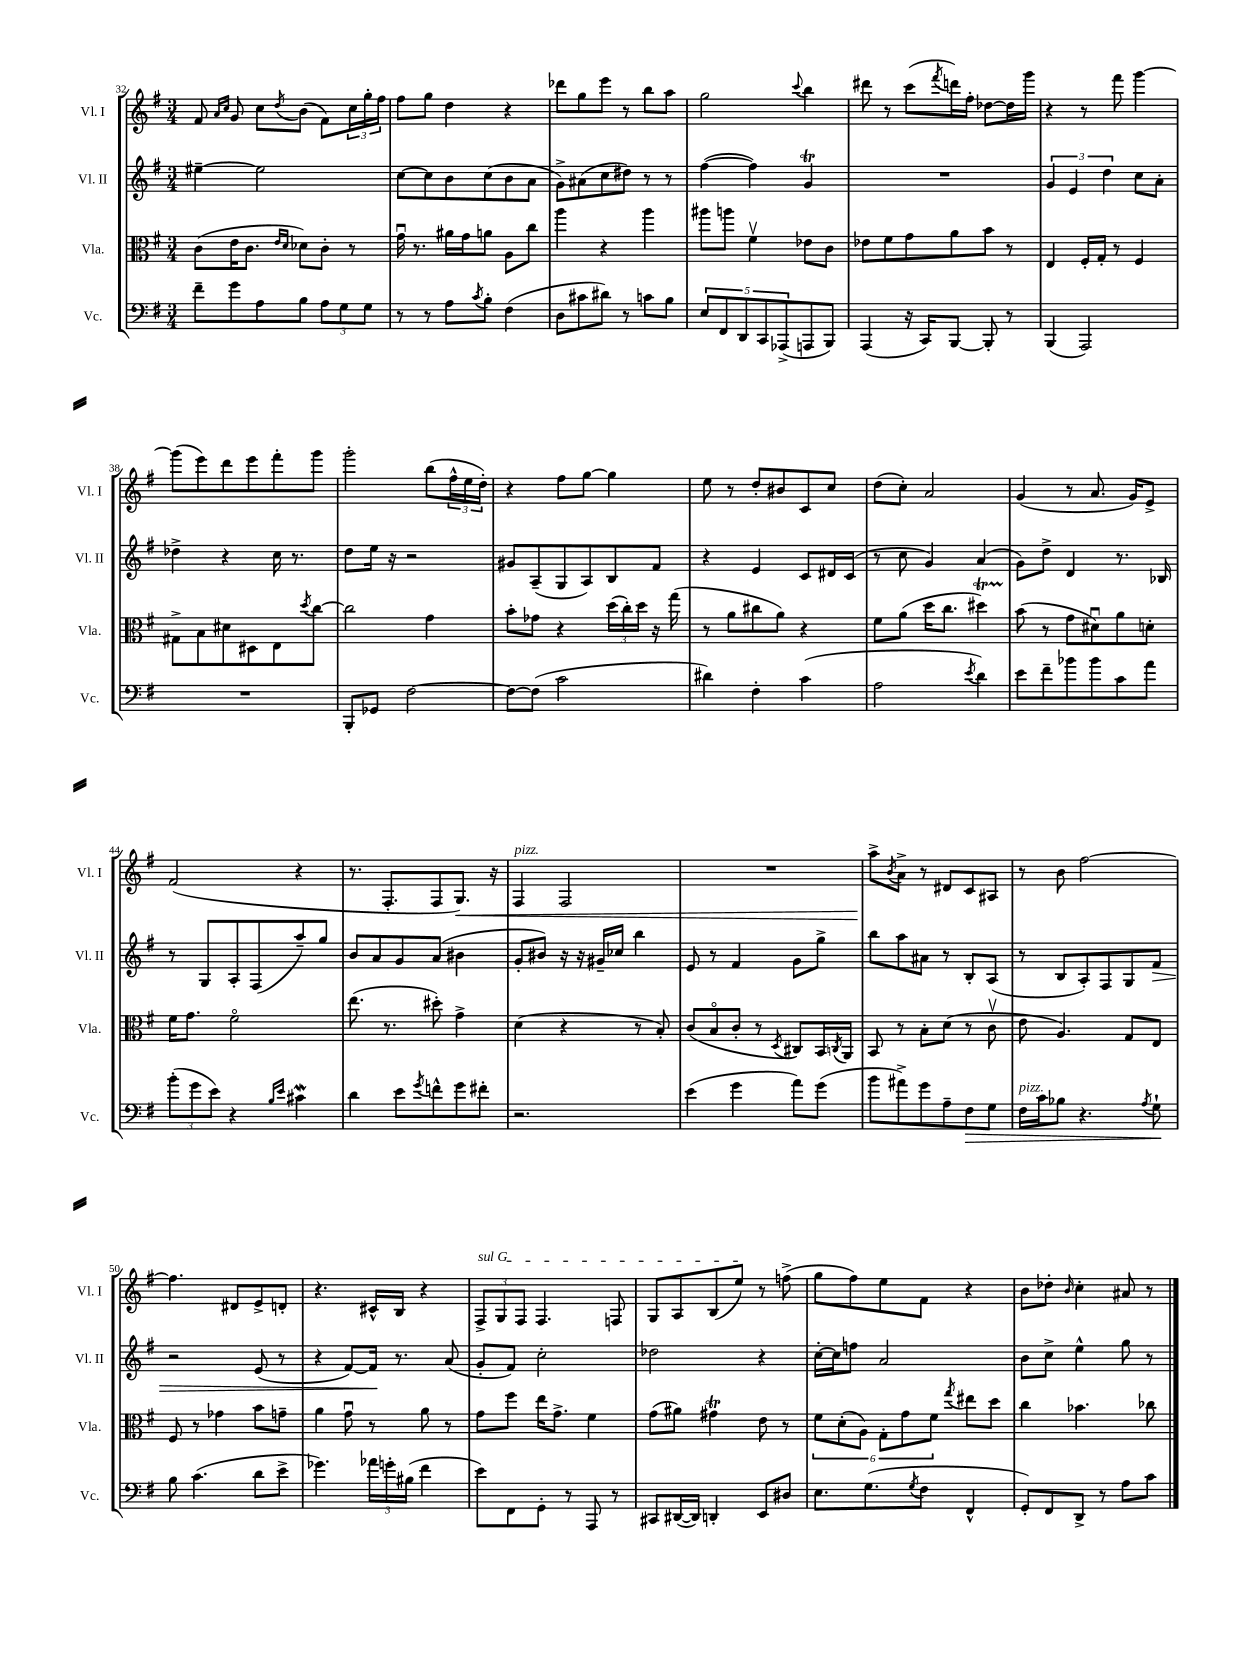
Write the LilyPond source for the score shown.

<<
\new StaffGroup <<
\new Staff = "s0" \with { instrumentName = "Vl. I" shortInstrumentName = "Vl. I" } {
    \clef treble \key g \major \numericTimeSignature \time 3/4
    fis'8 \grace { a'16 c''16 } g'8 c''8 \acciaccatura { d''8 } b'8( fis'8) \tuplet 3/2 { c''16 g''16-. fis''16 } |
    fis''8 g''8 d''4 r4 |
    des'''8 g''8 e'''8 r8 b''8 a''8 |
    g''2 \appoggiatura { c'''8 } b''4 |
    dis'''8 r8 c'''8( \acciaccatura { fis'''8 } d'''16) fis''16-. des''8~ des''16 g'''16 |
    r4 r8 fis'''8 g'''4~ |
    g'''8( e'''8) d'''8 e'''8 fis'''8-. g'''8 |
    g'''2-. b''8( \tuplet 3/2 { fis''16-^ e''16 d''16-.) } |
    r4 fis''8 g''8~ g''4 |
    e''8 r8 d''8-. bis'8 c'8 c''8 |
    d''8( c''8-.) a'2 |
    g'4( r8 a'8. g'16) e'8-> |
    fis'2( r4 |
    r8. fis8.-. fis8 g8.\<) r16 |
    fis4^\markup { \italic "pizz." } fis2 |
    R2. |
    a''8->\! \acciaccatura { b'8 } a'8-> r8 dis'8 c'8 ais8 |
    r8 b'8 fis''2~ |
    fis''4. dis'8 e'8-> d'8-. |
    r4. cis'16-^ b16 r4 |
    \tuplet 3/2 { \once \override TextSpanner.bound-details.left.text = \markup { \italic "sul G" } fis8->\startTextSpan g8 fis8 } fis4. f8 |
    g8 a8 b8( e''8\stopTextSpan) r8 f''8->( |
    g''8 fis''8) e''8 fis'8 r4 |
    b'8 des''8-. \grace { b'16 } c''4-. ais'8 r8 \bar "|." |
}
\new Staff = "s1" \with { instrumentName = "Vl. II" shortInstrumentName = "Vl. II" } {
    \clef treble \key g \major \numericTimeSignature \time 3/4
    eis''4~-- eis''2 |
    c''8~ c''8 b'8 c''8( b'8 a'8 |
    g'8->) ais'8( c''8 dis''8) r8 r8 |
    fis''4~( fis''4) g'4\trill |
    R2. |
    \tuplet 3/2 { g'4 e'4 d''4 } c''8 a'8-. |
    des''4-> r4 c''16 r8. |
    d''8 e''16 r16 r2 |
    gis'8 a8--( g8 a8) b8 fis'8 |
    r4 e'4 c'8 dis'16 c'16( |
    r8 c''8 g'4) a'4( |
    g'8) d''8-> d'4 r8. bes16 |
    r8 g8 a8-. fis8( a''8--) g''8 |
    b'8 a'8 g'8 a'8( bis'4 |
    g'8-. bis'8) r16 r16 gis'16-- ces''16 b''4 |
    e'8 r8 fis'4 g'8 g''8-> |
    b''8 a''8 ais'8 r8 b8-. a8( |
    r8 b8 a8-.) fis8 g8 fis'8\> |
    r2 e'8( r8 |
    r4 fis'8~) fis'16\! r8. a'8( |
    g'8-. fis'8) c''2-. |
    des''2 r4 |
    c''16~-. c''16 f''8 a'2 |
    b'8 c''8-> e''4-^ g''8 r8 \bar "|." |
}
\new Staff = "s2" \with { instrumentName = "Vla." shortInstrumentName = "Vla." } {
    \clef alto \key g \major \numericTimeSignature \time 3/4
    c'8( e'16 c'8. \grace { e'16 d'16 } des'8) c'8-. r8 |
    g'16\downbow r8. ais'16 g'16 a'8 a8 c''8 |
    a''4 r4 a''4 |
    ais''8 a''8 fis'4\upbow ees'8 c'8 |
    ees'8 fis'8 g'8 a'8 b'8 r8 |
    e4 fis16-. g16-. r8 fis4 |
    gis8-> b8 dis'8 dis8 e8 \acciaccatura { d''8 } c''8~ |
    c''2 g'4 |
    b'8-. ges'8 r4 \tuplet 3/2 { d''16( c''16-.) d''16 } r16 g''16( |
    r8 a'8 cis''8 a'8) r4 |
    fis'8 a'8( d''16 c''8. dis''4\startTrillSpan) |
    b'8\stopTrillSpan( r8 g'8 dis'8\downbow) a'8 d'8-. |
    fis'16 g'8. fis'2\flageolet |
    e''8.( r8. dis''8-.) g'4-> |
    d'4( r4 r8 b8-.) |
    c'8( b8\flageolet c'8-. r8 \acciaccatura { d8 } cis8) b,16 \acciaccatura { c8 } a,16 |
    b,8 r8 b8-. d'8( r8 c'8\upbow |
    e'8 a4.) g8 e8 |
    fis8 r8 ges'4 b'8 g'8-- |
    a'4 g'8\downbow r8 a'8 r8 |
    g'8 fis''8 e''16 g'8.-> fis'4 |
    g'8( ais'8) gis'4\trill e'8 r8 |
    \tuplet 6/4 { fis'8 d'8-.( a8) g8-. g'8 fis'8 } \acciaccatura { g''8 } eis''8 d''8 |
    c''4 bes'4. ces''8 \bar "|." |
}
\new Staff = "s3" \with { instrumentName = "Vc." shortInstrumentName = "Vc." } {
    \clef bass \key g \major \numericTimeSignature \time 3/4
    fis'8-- g'8 a8 b8 \tuplet 3/2 { a8 g8 g8 } |
    r8 r8 a8 \acciaccatura { c'8 } b8-. fis4( |
    d8 cis'8 dis'8) r8 c'8 b8 |
    \tuplet 5/4 { e8 fis,8 d,8 c,8 aes,,8->( } a,,8 b,,8) |
    a,,4( r16 c,16) b,,8~ b,,8-. r8 |
    b,,4( a,,2) |
    R2. |
    b,,8-. ges,8 fis2~ |
    fis8~ fis8( c'2 |
    dis'4) fis4-. c'4( |
    a2 \acciaccatura { e'8 } d'4) |
    e'8 fis'8-- bes'8 bes'8 c'8 a'8 |
    \tuplet 3/2 { b'8-.( g'8 e'8) } r4 \grace { b16 e'16 } cis'4\mordent |
    d'4 e'8 \acciaccatura { g'8 } f'8-^ g'8 fis'8-. |
    r2. |
    e'4( g'4 a'8) g'8( |
    b'8 ais'8->) g'8 a8-- fis8\> g8 |
    fis16^\markup { \italic "pizz." } c'16 bes8 r4. \acciaccatura { a8 } g8-!\! |
    b8 c'4.( d'8 e'8-> |
    ges'4.) \tuplet 3/2 { aes'16 g'16-. bis16( } fis'4 |
    e'8) fis,8 g,8-. r8 a,,8 r8 |
    cis,8 dis,16~( dis,16) d,4-. e,8 dis8 |
    e8. g8.( \acciaccatura { g8 } fis8 fis,4-^ |
    g,8-.) fis,8 d,8-> r8 a8 c'8 \bar "|." |
}
>>
>>
\layout { \context { \Score currentBarNumber = #32 } }
